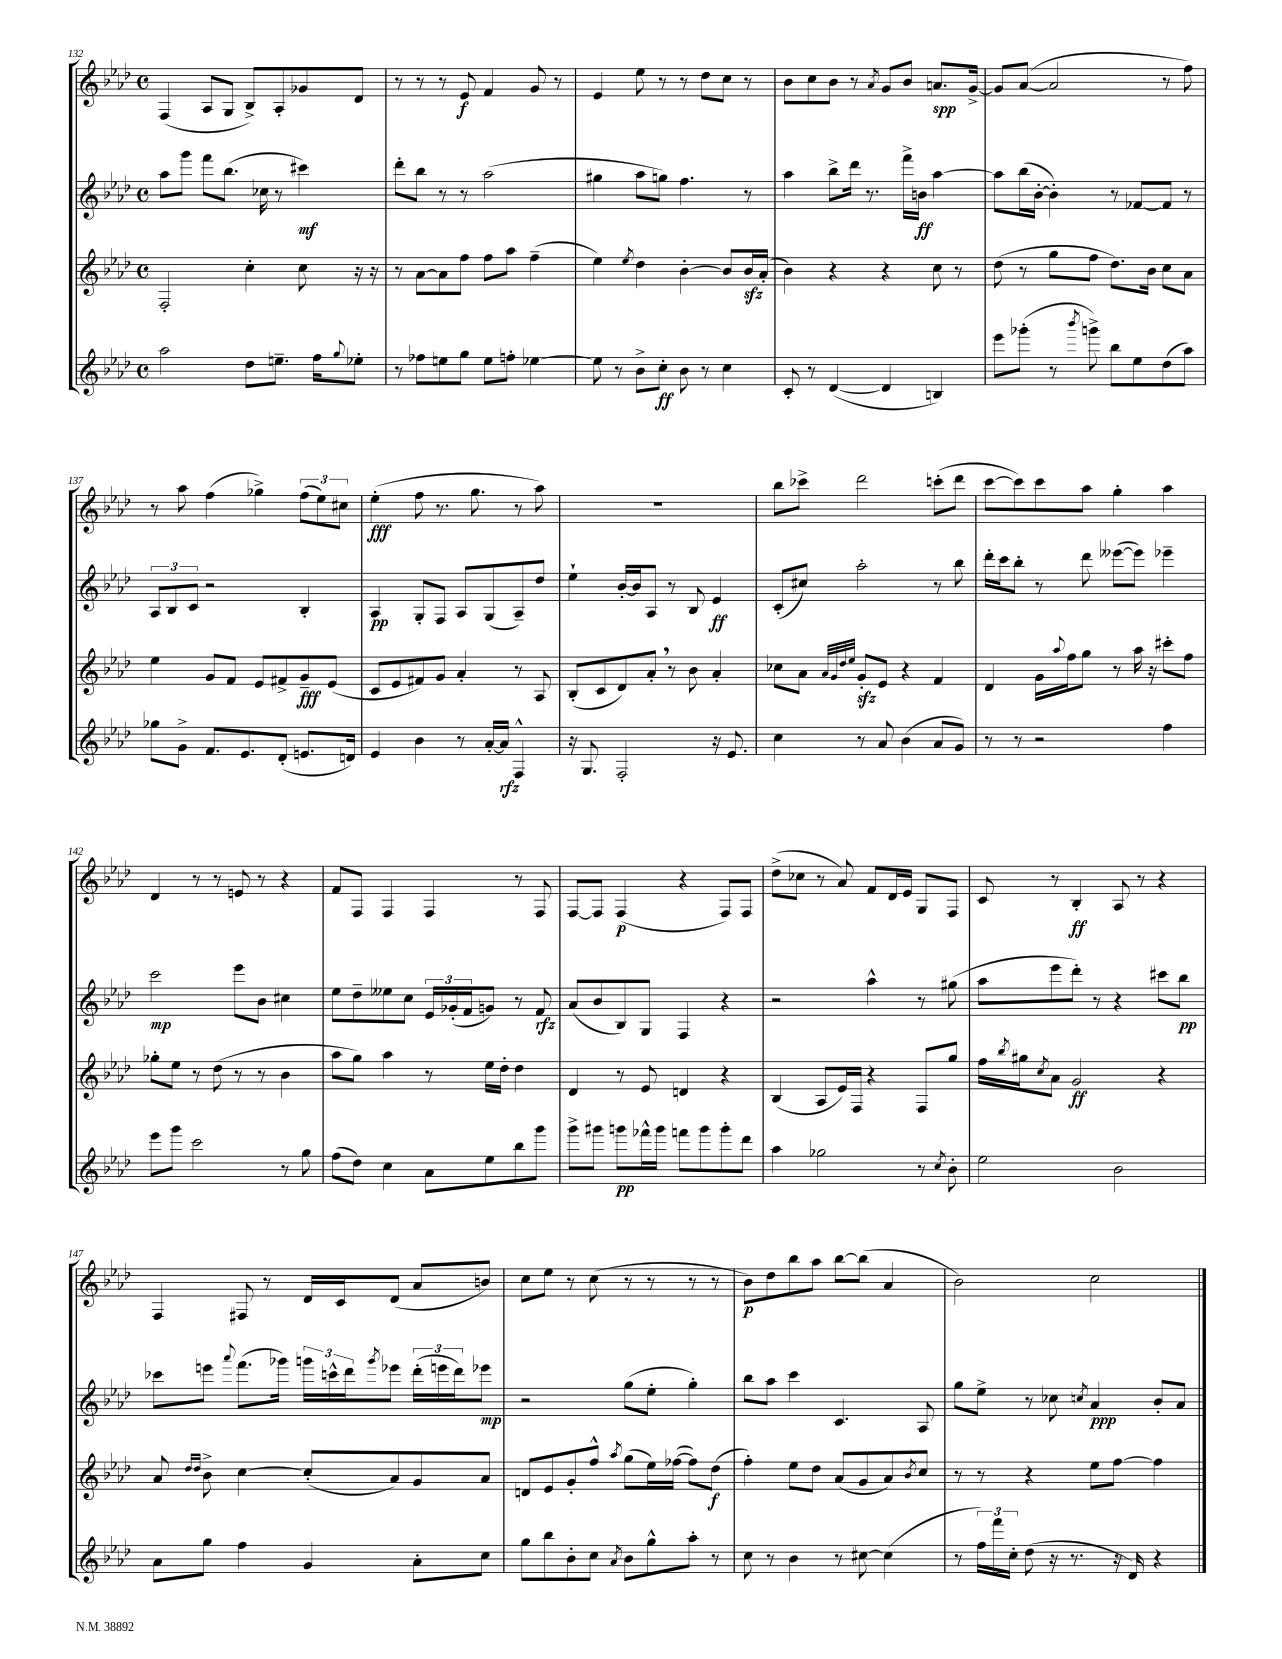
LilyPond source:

<<
\new StaffGroup <<
\new Staff = "s0" {
    \clef treble \key aes \major \defaultTimeSignature \time 4/4
    f4( aes8 g8 bes8->) aes8-. ges'8 des'8 |
    r8 r8 r8 ees'8\f f'4 g'8 r8 |
    ees'4 ees''8 r8 r8 des''8 c''8 r8 |
    bes'8 c''8 bes'8 r8 \acciaccatura { aes'8 } g'8 bes'8 a'8.\spp g'16~-> |
    g'8 aes'8~( aes'2 r8 f''8) |
    r8 aes''8 f''4( ges''4->) \tuplet 3/2 { f''8( ees''8) cis''8 } |
    ees''4-.\fff( f''8 r8. g''8. r8 aes''8) |
    R1 |
    bes''8 ces'''8-> des'''2 c'''8-.( des'''8 |
    c'''8~ c'''8) c'''8 aes''8 g''4-. aes''4 |
    des'4 r8 r8 e'8 r8 r4 |
    f'8 f8 f4 f4 r8 f8 |
    f8~ f8 f4\p( r4 f8) f8 |
    des''8->( ces''8 r8 aes'8) f'8 des'16 ees'16 g8 f8 |
    c'8 r8 bes4-.\ff aes8 r8 r4 |
    f4 fis8 r8 des'16 c'16 des'8( aes'8 b'8) |
    c''8 ees''8 r8 c''8( r8 r8 r8 r8 |
    bes'8\p) des''8 bes''8 aes''8 bes''8~ bes''8( aes'4 |
    bes'2) c''2 \bar "|." |
}
\new Staff = "s1" {
    \clef treble \key aes \major \defaultTimeSignature \time 4/4
    aes''8 g'''8 f'''8 bes''8.( ces''16 r8 cis'''4\mf) |
    des'''8-. bes''8 r8 r8 aes''2( |
    gis''4 aes''8 g''8) f''4. r8 |
    aes''4 bes''8-> des'''16 r8. f'''16-> b'16\ff aes''4~ |
    aes''8 bes''16( bes'16~-. bes'4-.) r8 fes'8~ fes'8 r8 |
    \tuplet 3/2 { aes8 bes8 c'8 } r2 bes4-. |
    aes4\pp g8-. f8 aes8 g8( aes8--) des''8 |
    ees''4-! bes'16~-. bes'16 aes8 r8 bes8 ees'4\ff |
    c'8-.( cis''8) aes''2-. r8 bes''8 |
    des'''16-. c'''16 bes''8-. r8 des'''8 eeses'''8~( eeses'''8) ees'''4-- |
    c'''2\mp ees'''8 bes'8 cis''4 |
    ees''8 des''8-- eeses''8 c''8 \tuplet 3/2 { ees'16 ges'16-.( f'16 } g'8) r8 f'8\rfz |
    aes'8( bes'8 bes8) g8 f4 r4 |
    r2 aes''4-^ r8 gis''8( |
    aes''8 ees'''8 des'''8-.) r8 r4 cis'''8 bes''8\pp |
    ces'''8 e'''8 \appoggiatura { aes'''8 } f'''8.( ges'''16) \tuplet 3/2 { g'''16 c'''16-^ des'''16 } \acciaccatura { g'''8 } ees'''8 \tuplet 3/2 { des'''16-.( e'''16 des'''16) } ees'''8\mp |
    r2 g''8( ees''8-. g''4-.) |
    bes''8 aes''8 c'''4 c'4. aes8 |
    g''8 ees''8-> r8 ces''8 \acciaccatura { c''8 } aes'4\ppp bes'8-. aes'8 \bar "|." |
}
\new Staff = "s2" {
    \clef treble \key aes \major \defaultTimeSignature \time 4/4
    f2-. c''4-. c''8 r16 r16 |
    r8 aes'8~ aes'8 f''8 f''8 aes''8 f''4--( |
    ees''4) \acciaccatura { ees''8 } des''4 bes'4~-. bes'8 bes'16\sfz aes'16-.( |
    bes'4) r4 r4 c''8 r8 |
    des''8( r8 g''8 f''8 des''8.) bes'16 c''8 aes'8 |
    ees''4 g'8 f'8 ees'8 fis'8-> g'8--\fff ees'8( |
    c'8 ees'8 fis'8) g'8 aes'4-. r8 aes8 |
    bes8-.( c'8 des'8) aes'8-. \breathe r8 bes'8 aes'4-. |
    ces''8 aes'8 \grace { aes'32 g'32 des''32 ees''32 } g'8-.\sfz ees'8 r4 f'4 |
    des'4 g'16 \appoggiatura { aes''8 } f''16 g''8 r8 aes''16 r16 cis'''8-. f''8 |
    ges''8-. ees''8 r8 des''8( r8 r8 bes'4 |
    aes''8 g''8) aes''4 r8 ees''16 des''16-. des''4 |
    des'4 r8 ees'8 d'4 r4 |
    bes4( aes8 ees'16) f16 r4 f8 g''8 |
    f''16 \acciaccatura { bes''8 } gis''16 \acciaccatura { c''8 } aes'8 g'2\ff r4 |
    aes'8 \grace { des''16 des''16 } bes'8-> c''4~ c''8-.( aes'8) g'8 aes'8 |
    d'8 ees'8 g'8-. f''8-^ \acciaccatura { aes''8 } g''8( ees''16) fes''16~( fes''8) des''8\f( |
    f''4-.) ees''8 des''8 aes'8( g'8 aes'8) \acciaccatura { bes'8 } c''8 |
    r8 r8 r4 ees''8 f''8~ f''4 \bar "|." |
}
\new Staff = "s3" {
    \clef treble \key aes \major \defaultTimeSignature \time 4/4
    aes''2 des''8 e''8.-- f''16 \appoggiatura { g''8 } ees''8-. |
    r8 fes''8 e''8 g''8 e''8 f''8-. ees''4~ |
    ees''8 r8 bes'8-> c''8-.\ff bes'8 r8 c''4 |
    c'8-. r8 des'4~( des'4 b4) |
    ees'''8 ges'''8-.( r8 \acciaccatura { bes'''8 } g'''8->) bes''8 ees''8 des''8( aes''8) |
    ges''8 g'8-> f'8. ees'8. des'8-.( e'8. d'16) |
    ees'4 bes'4 r8 aes'16~-. aes'16\rfz f4-^ |
    r16 g8. f2-. r16 ees'8. |
    c''4 r8 aes'8 bes'4( aes'8 g'8) |
    r8 r8 r2 f''4 |
    ees'''8 g'''8 c'''2 r8 g''8 |
    f''8( des''8) c''4 aes'8 ees''8 bes''8 g'''8 |
    g'''8-> gis'''8 g'''8\pp fes'''16-^ g'''16 f'''8 g'''8 g'''8-. des'''8 |
    aes''4 ges''2 r8 \acciaccatura { c''8 } bes'8-. |
    ees''2 bes'2 |
    aes'8 g''8 f''4 g'4 aes'8-. c''8 |
    g''8 bes''8 bes'8-. c''8 \acciaccatura { aes'8 } bes'8 g''8-^ aes''8-. r8 |
    c''8 r8 bes'4 r8 cis''8~ cis''4( |
    r8 \tuplet 3/2 { f''16) f'''16 c''16-. } des''8( r16 r8. r16 des'16) r4 \bar "|." |
}
>>
>>
\layout { \context { \Score currentBarNumber = #132 } }
